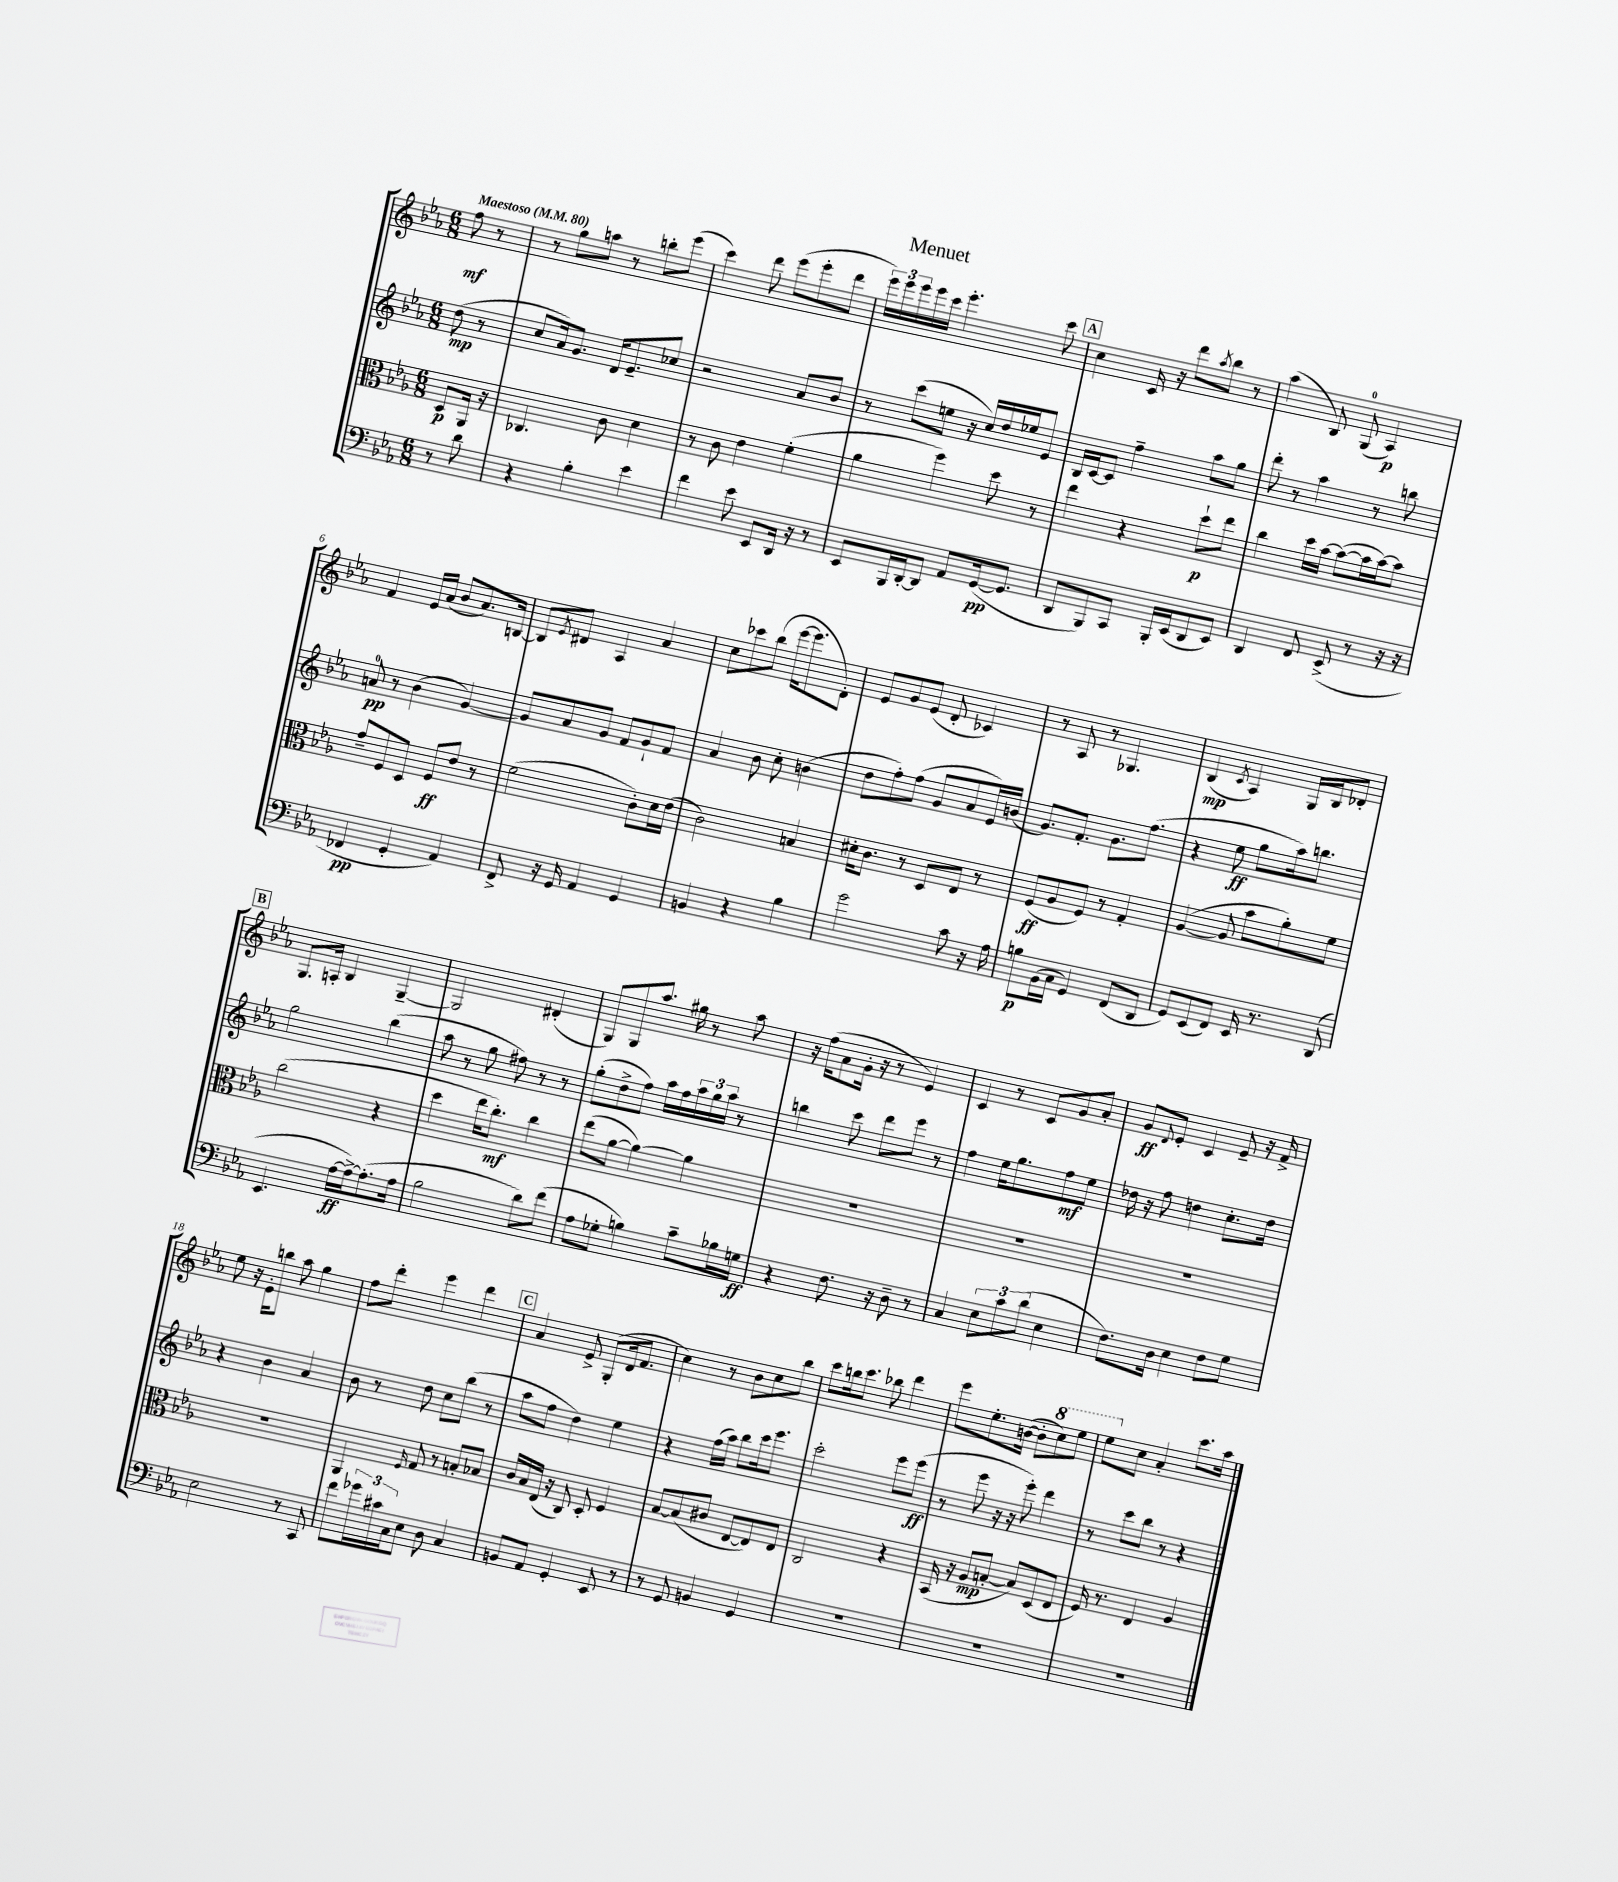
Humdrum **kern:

**kern	**kern	**kern	**kern
*staff4	*staff3	*staff2	*staff1
*clefF4	*clefC3	*clefG2	*clefG2
*k[b-e-a-]	*k[b-e-a-]	*k[b-e-a-]	*k[b-e-a-]
*M6/8	*M6/8	*M6/8	*M6/8
*MM80	*MM80	*MM80	*MM80
8r	8D/L	(8dd\	8ff\
8d\	16AA-/Jk	8r	8r
.	16r	.	.
=	=	=	=
4r	4.C-/	8cc/L	8r
.	.	16a-/k)	8gg\L
.	.	8.g/J	.
4B-'\	.	.	8aa\J
.	8c\	16d/LK	8r
.	.	8.e-~/	.
4e-\	4d\	.	8bb'\L
.	.	8cc-/J	(8eee-\J
=	=	=	=
4f\	8r	2r	4ccc\)
.	8c\	.	.
8e-\	4e-\	.	8ddd\
8EE-/L	.	.	(8eee-\L
16DD/Jk	(4f'\	8a-/L	8eee-'\
16r	.	.	.
8r	.	8b-/J	8ddd\J
=	=	=	=
8EE-/L	4a-\	8r	24eee-\LL)
.	.	.	24eee-\
.	.	.	24eee-\
16BBB-/L	.	(8ccc\L	16eee-\
[16DD'/J	.	.	16ccc\JJ
8DD/]J	4ff\)	8ee\J	4.eee-'\
8AA-/L	.	16r	.
.	.	16cc/LL)	.
([16GG/k	8dd\	16dd/	.
8.GG/]J	.	16ee-/J	.
.	8r	8e-/J	8ccc\
=	=	=	=
8DD/L	4ee-\	16B-/LL	4cc\
.	.	[16c/J	.
8BBB-/)	.	8c/]J	.
8CC/J	4r	4ff~\	16c/
.	.	.	16r
16BBB-'/LL	.	.	8ddd\L
(16EE-/J	.	.	.
.	.	.	8qaa-/
8DD/	8dd`\L	8aa-\L	8bb-\J
8EE-/J)	8ee-\J	8gg\J	8r
=	=	=	=
4DD/	4cc\	8ddd'\	(4aa-\
.	.	8r	.
8FF/	16dd\LL	4aa-\	8B-/)
.	[16b-\JJ	.	.
(8EE-^/	(8b-\_L	.	(8G/
8r	16b-\]L	8r	4A-/)
.	[16b-\J)	.	.
16r	8b-\]J	8bb\	.
16r	.	.	.
=	=	=	=
4FF-/	8g~/L	8a/	4f/
.	8F/	8r	.
4GG'/	8D/J	(4b-\	16e-/LL
.	.	.	(16a-/JJ
.	8F/L	.	8b-/L
4AA-/)	8e-/J	[4g/)	8.a-/)
.	8r	.	.
.	.	.	[16B/Jk
=	=	=	=
8FF^/	(2f\	8g/]L	8B/]L
.	.	.	8qe-/
16r	.	8a-/	8d#/J
16GG/	.	.	.
4AA-/	.	8g/J	4A-/
.	.	8f/L	.
4GG/	8c'\L)	8g`/	4a-/
.	16d\L	8f/J	.
.	(16e-\JJ	.	.
=	=	=	=
4BB/	2c\)	4a-/	8cc\L
.	.	.	8ccc-\
4r	.	8b-\	(8bb-\J
.	.	8cc'\	[16eee-\LK
.	.	.	8.eee-\]
4B-\	4B/	(4b\	.
.	.	.	8d'\J)
=	=	=	=
2g\	16d#'\LK	8dd\L	8e-/L
.	8.c\J	.	.
.	.	8ff'\)	8g/
.	8r	(8ff\J	(8e-/J
.	8D/L	8g/L	8d'/
8c\	8E-/J	8a-/	4c-/)
16r	8r	16e-/L)	.
16A-\	.	(16b/JJ	.
=	=	=	=
8B\L	(8F/L	8.g/L)	8r
(16BB-\L	8A-/	.	8A-/
16C\JJ	.	8.f'/J	.
4GG/)	8F/J)	.	8r
.	8r	8.g\L	4.G-/
(8FF/L	4G'/	.	.
.	.	(8.ff\J	.
8DD/J	.	.	.
=	=	=	=
8GG/L)	([4A-/	4r	(4B-/
(8EE-/	.	.	.
.	.	.	8qc/
8FF/J)	8A-/]	8ee-\	4A-/)
16EE-/	8b-\L	8gg\L	.
8.r	.	.	.
.	8a-'\)	16aa-\k)	16G/LL
.	.	8.bb\J	16B-/J
(8DD/	8f\J	.	8d-'/J
=	=	=	=
4.EE-/	(2cc\	2gg\	8.G/L
.	.	.	16A'/Jk
.	.	.	4B-/
[16A-\LL	.	.	.
16A-^\_J)	.	.	.
(8.A-'\]	4r	(4bb-\	[4G~/
16A-\Jk	.	.	.
=	=	=	=
2B-\	4dd\	8aa-\	2G/]
.	.	8r	.
.	16ee-\LK	8gg\	.
.	8.cc'\J)	.	.
.	.	8ff#\)	.
8d\L)	4cc\	8r	(4d#'/
(8f\J	.	8r	.
=	=	=	=
8A-\L	(8ee-\L	(8gg'\L	8G/L)
8G-'\J	[8a-\J	8dd^\	8G/
4B\)	4a-\_)	8ff\J)	8.aa-/J
.	.	16aa-\LL	.
.	.	16ff\	16gg#\
8c~\L	4a-\]	24aa-\	8r
.	.	24gg\	.
.	.	24aa-\JJ	.
16B-\L	.	8r	8aa-\
16G\JJ	.	.	.
=	=	=	=
4r	2.r	4bb\	16r
.	.	.	(16ff\LK
.	.	.	8a-\
8.F\	.	8ccc\	16g'\Jk
.	.	.	16r
.	.	8ddd\L	8r
16r	.	.	.
8D~\	.	8eee-\J	4e-/)
8r	.	8r	.
=	=	=	=
4C/	2.r	4ff\	4c/
12E-\L	.	16ee-\LK	8r
.	.	8.gg\	.
12c\	.	.	.
.	.	.	8c/L
(12d\J	.	.	.
4E-\	.	8ff\	8g/
.	.	8ee-\J	8a-'/J
=	=	=	=
8.F\L)	2.r	16dd-\	8g/L
.	.	16r	.
.	.	.	8qqd/
.	.	8ff\	8e-'/J
16D\Jk	.	.	.
4E-\	.	4dd\	4c/
8F\L	.	8.cc'\L	8e-~/
8G\J	.	.	16r
.	.	16dd\Jk	16f^/
=	=	=	=
2E-\	2.r	4r	8ee-\
.	.	.	16r
.	.	.	16e-'\LK
.	.	4b-\	8bb\J
.	.	.	8aa-\
8r	.	4a-/	4gg\
8CC/	.	.	.
=	=	=	=
8f\L	4AA-/	8b-\	8ff\L
24g-\L	.	8r	8ddd'\J
24c#\	.	.	.
24C\J	.	.	.
.	16qqF/	.	.
8E-\J	8G/	8dd\	4eee-\
8D\	8r	8cc\L	.
4C/	8B'/L	(8bb-\J	4ddd\
.	8B-/J	8r	.
=	=	=	=
8BB/L	16c/LL	8aa-\L	4a-/
.	16B-/	.	.
8AA-/J	(16E-/JJ	8ff\J	.
.	16r	.	.
4GG'/	8C/)	4dd\)	8e-^/
.	8D'/	.	(8G'/L
8EE-/	4F/	4ee-\	16d/k
.	.	.	8.f/J
8r	.	.	.
=	=	=	=
8r	[8B-/L	4r	4cc\)
8GG/	(8B-/]	.	.
4BB/	8c#/J	(16ff\LL	8r
.	.	16aa-\JJ)	.
.	[8E-/L	8bb-\L	8b-\L
4GG/	8E-/])	16ccc\k	8cc\
.	.	8.eee-\J	.
.	8E-/J	.	8bb-\J
=	=	=	=
2.r	2C/	2ccc'\	8ccc\L
.	.	.	16bb\k
.	.	.	8.ccc\J
.	.	.	8bb-\
.	4r	8eee-\L	4ddd\
.	.	(8eee-\J	.
=	=	=	=
2.r	(16BB-/	8r	8eee-\L
.	16r	.	.
.	8A-/L	8eee-\	8.ee-'\
.	[8B'/J	16r	.
.	.	16r	([16b\Jk
.	8B/]L)	8eee-'\)	8b'\]L
.	(8D/	4ddd\	8ccc\)
.	8E-/J	.	8eee-\J
=	=	=	=
2.r	16F/)	8r	8eee-\L
.	8.r	.	.
.	.	8ccc\L	8cc\J
.	4E-/	8bb-\J	4a-'/
.	.	8r	.
.	4A-/	4r	8.ccc\L
.	.	.	16aa-\Jk
==	==	==	==
*-	*-	*-	*-
